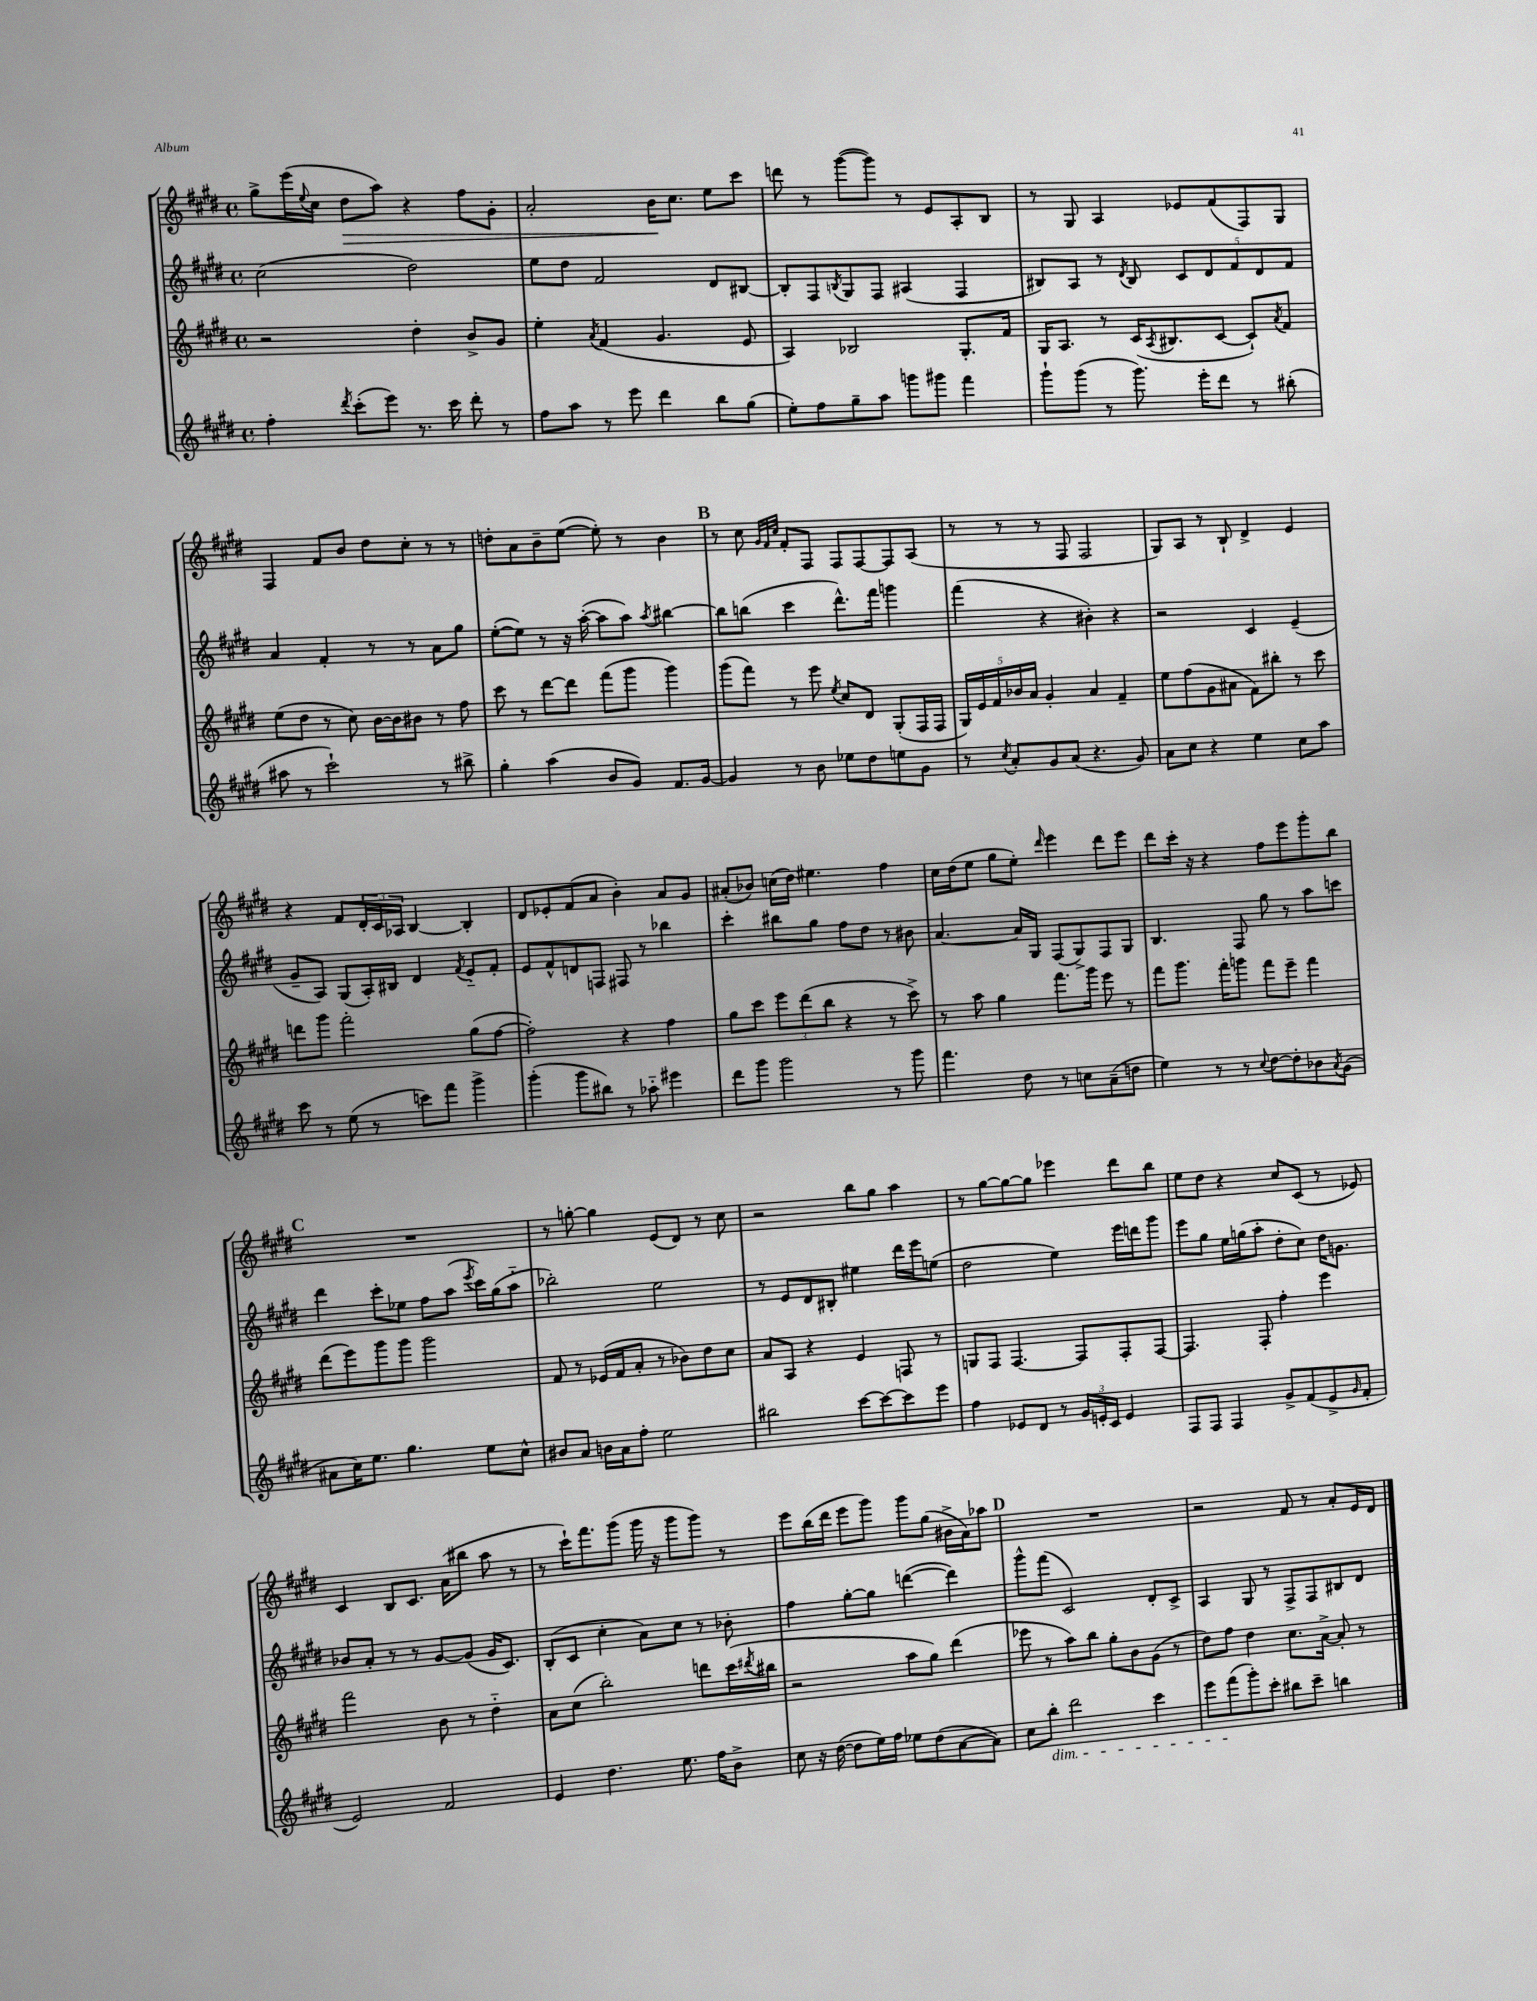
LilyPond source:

<<
\new StaffGroup <<
\new Staff = "s0" {
    \clef treble \key e \major \defaultTimeSignature \time 4/4
    gis''8-> e'''16( \appoggiatura { e''8 } cis''16 dis''8\> a''8) r4 fis''8 gis'8-. |
    a'2-. b'16\! cis''8. e''8 cis'''8 |
    d'''8 r8 gis'''8~( gis'''8) r8 e'8 a8-. b8 |
    r8 gis8 a4 ees'8 fis'8( fis8) gis8 |
    fis4 fis'8 b'8 dis''8 cis''8-. r8 r8 |
    d''8-. a'8 b'8-- e''8~( e''8-.) r8 b'4 |
    \mark \markup { \bold "B" } r8 cis''8 \grace { gis'32 fis'32 cis''32 } fis'8-. fis8 fis8 fis8~ fis8 a8( |
    r8 r8 r8 fis8 fis2 |
    gis8) a8 r8 b8-! dis'4-> e'4 |
    r4 fis'8 \tuplet 3/2 { dis'16-. cis'16 aes16 } b4~ b4-. |
    dis'8 ees'8-. fis'8( a'8 b'4-.) a'8 gis'8 |
    ais'8-.( bes'8) c''16( dis''16) eis''4. fis''4 |
    cis''16 dis''16( e''8 gis''8 e''8-.) \grace { dis'''16 } e'''4 dis'''8 e'''8 |
    dis'''8 cis'''16-. r16 r4 fis''8 e'''8 gis'''8-. b''8 |
    \mark \markup { \bold "C" } R1 |
    r8 g''8~-. g''4 e'8( dis'8) r8 cis''8 |
    r2 b''8 gis''8 a''4 |
    r8 gis''8~ gis''8~ gis''8 ees'''4 dis'''8 b''8 |
    e''8 dis''8 r4 cis''8 cis'8( r8 ees'8) |
    cis'4 b8 cis'8. a'16( bis''8 a''8 r8 |
    r8 cis'''16-!) fis'''8. gis'''8( gis'''16 r16 gis'''8 gis'''8) r8 |
    e'''8 b''16( dis'''16 e'''8 gis'''8) gis'''8 gis''8( bis'16-> a'16) aes''8 |
    \mark \markup { \bold "D" } R1 |
    r2 fis'8 r8 a'8-. e'16 dis'16 \bar "|." |
}
\new Staff = "s1" {
    \clef treble \key e \major \defaultTimeSignature \time 4/4
    cis''2( dis''2) |
    e''8 dis''8 fis'2 dis'8 bis8~ |
    bis8-. fis8 \acciaccatura { b8 } gis8 fis8 ais4( fis4 |
    bis8) a8 r8 \acciaccatura { dis'8 } bis8 \tuplet 5/4 { cis'8 dis'8 fis'8 dis'8 fis'8 } |
    a'4 fis'4-. r8 r8 a'8 gis''8 |
    e''8~-.( e''8) r8 r16 a''16~-.( a''8 a''8) \acciaccatura { a''8 } bis''4~ |
    \mark \markup { \bold "B" } bis''8 b''8( cis'''4 dis'''8.-^) fis'''16 g'''4 |
    fis'''4( r4 bis'4-.) r4 |
    r2 cis'4 e'4--( |
    gis'8-- a8) gis8( a16-.) bis16 dis'4 \acciaccatura { fis'8 } e'8-_ fis'8-. |
    e'8 fis'8-^ d'8 f8 fis8 r8 bes''4 |
    cis'''4-. bis''8 gis''8 fis''8 dis''8 r8 bis'8 |
    a'4.~ a'16 gis16 fis8( gis8->) fis8 gis8 |
    b4. fis8 gis''8 r8 a''8 c'''8 |
    \mark \markup { \bold "C" } dis'''4 cis'''8-. ees''8 fis''8 a''8( \acciaccatura { e'''8 } cis'''16) gis''16( a''8-_ |
    bes''2-.) e''2 |
    r8 e'8 dis'8 bis8-. eis''4 dis'''16 e'''16 e''8( |
    dis''2 e''4) e'''16 d'''16 gis'''8 |
    e'''8 gis''8 e''16 g''16( a''8-. dis''8-. cis''8) dis''16 g'8. |
    bes'8 a'8-. r8 r8 gis'8~ gis'8( gis'16 cis'8.) |
    b8-.( cis'8 cis''4-. a'8) cis''8 r8 bes'8-. |
    fis''4 gis''8~-. gis''8 d'''4~( d'''4) |
    \mark \markup { \bold "D" } gis'''8-^ fis'''8( cis'2) dis'8-. cis'8-> |
    a4 gis8 r8 fis8-> fis8 bis8 dis'8 \bar "|." |
}
\new Staff = "s2" {
    \clef treble \key e \major \defaultTimeSignature \time 4/4
    r2 dis''4-. b'8-> gis'8 |
    e''4-. \acciaccatura { a'8 } fis'4( gis'4. e'8 |
    a4) bes2 gis8.-. fis'16 |
    gis16 a8. r8 cis'16( \acciaccatura { a8 } bis8. cis'8~ cis'8-!) \acciaccatura { a'8 } fis'8 |
    e''8( dis''8 r8 cis''8) b'16~ b'16 bis'8 r8 fis''8 |
    cis'''8 r8 dis'''8~ dis'''8 fis'''8( gis'''8 gis'''4) |
    \mark \markup { \bold "B" } gis'''8( fis'''8) r8 e'''8 \acciaccatura { e''8 } cis''8 dis'8 gis8-.( fis16 fis16 |
    \tuplet 5/4 { gis16) e'16 fis'16 bes'16 a'16 } gis'4-. a'4 fis'4-- |
    e''8 fis''8( gis'8 ais'8 fis'8) bis''8-. r8 cis'''8 |
    d'''8 gis'''8 fis'''2-. gis''8( fis''8~ |
    fis''2-.) r4 fis''4 |
    gis''8 cis'''8 \tuplet 3/2 { e'''8 dis'''8( b''8 } r4 r8 cis'''8->) |
    r8 a''8 gis''4 fis'''8. gis'''16 e'''8 r8 |
    fis'''8 gis'''8. fis'''16-. g'''8 fis'''8 e'''8-- fis'''4 |
    \mark \markup { \bold "C" } dis'''8( e'''8) gis'''8 gis'''8 gis'''2 |
    fis'8 r8 ees'16( fis'16 a'8-. r8 bes'8) dis''8 cis''8 |
    a'8 a8 r4 e'4 f8 r8 |
    g8 fis8 fis4.~ fis8 fis8-. fis8~ |
    fis4. fis8-. fis''4-. e'''4 |
    fis'''2 b'8 r8 dis''4-_ |
    a'8 cis''8( b''2-.) d'''8 cis'''16( \acciaccatura { dis'''8 } bis''16 |
    r2 a''8 gis''8) dis'''4( |
    \mark \markup { \bold "D" } ees'''8 r8 a''8) b''8 gis''8-. b'8 gis'8( r8 |
    dis''8) fis''8 dis''4 cis''8. a'16~-> a'8-. r8 \bar "|." |
}
\new Staff = "s3" {
    \clef treble \key e \major \defaultTimeSignature \time 4/4
    fis''4-. \acciaccatura { dis'''8 } cis'''8-.( e'''8) r8. cis'''16 dis'''8-. r8 |
    fis''8 a''8 r8 e'''8 dis'''4 b''8 gis''8( |
    e''8-.) fis''8 gis''8-- a''8 g'''8 gis'''8 fis'''4 |
    gis'''8-! gis'''8( r8 gis'''8.) e'''16-. dis'''8 r8 bis''8-.( |
    ais''8 r8 cis'''2-!) r8 bis''8-> |
    gis''4-. a''4( b'8 gis'8) fis'8. gis'16~ |
    \mark \markup { \bold "B" } gis'4 r8 b'8 ees''8 dis''8 e''8 gis'8 |
    r8 \acciaccatura { cis''8 } a'8-. gis'8 a'8( r4. gis'8) |
    a'8 cis''8 r4 e''4 cis''8 a''8 |
    cis'''8 r8 e''8( r8 c'''8) fis'''8 gis'''4-> |
    gis'''4-.( gis'''8 bis''8) r8 aes''8-_ eis'''4 |
    dis'''8 gis'''8 gis'''2 r8 gis'''8 |
    fis'''4. dis''8 r8 c''8 a'8--( d''8 |
    e''4) r8 r8 \appoggiatura { cis''8 } dis''8~ dis''8-. bes'8 \acciaccatura { a'8 } gis'8( |
    \mark \markup { \bold "C" } ais'8 cis''16) e''8. gis''4. e''8 cis''8-^ |
    bis'8 a'8 b'16 a'16 fis''8-. e''2 |
    bis''2 cis'''8~ cis'''8~ cis'''8 e'''8 |
    fis''4 ees'8 dis'8 r8 \tuplet 3/2 { gis'16 e'16-. cis'16 } e'4 |
    fis8 fis8 fis4 gis'8-> fis'8( e'8-> \grace { gis'16 } fis'8-. |
    e'2) fis'2 |
    e'4 dis''4. e''8. fis''16 b'8-> |
    cis''8 r16 dis''16~( dis''8 e''16) fis''16 ees''8 dis''8( a'8~ a'8) |
    \mark \markup { \bold "D" } cis''8 b''8-.\dim dis'''2 cis'''4 |
    e'''8 fis'''8\!( gis'''8-.) cis'''8-. bis''8 cis'''8-- b''4 \bar "|." |
}
>>
>>
\layout { \context { \Score \remove "Bar_number_engraver" } }
